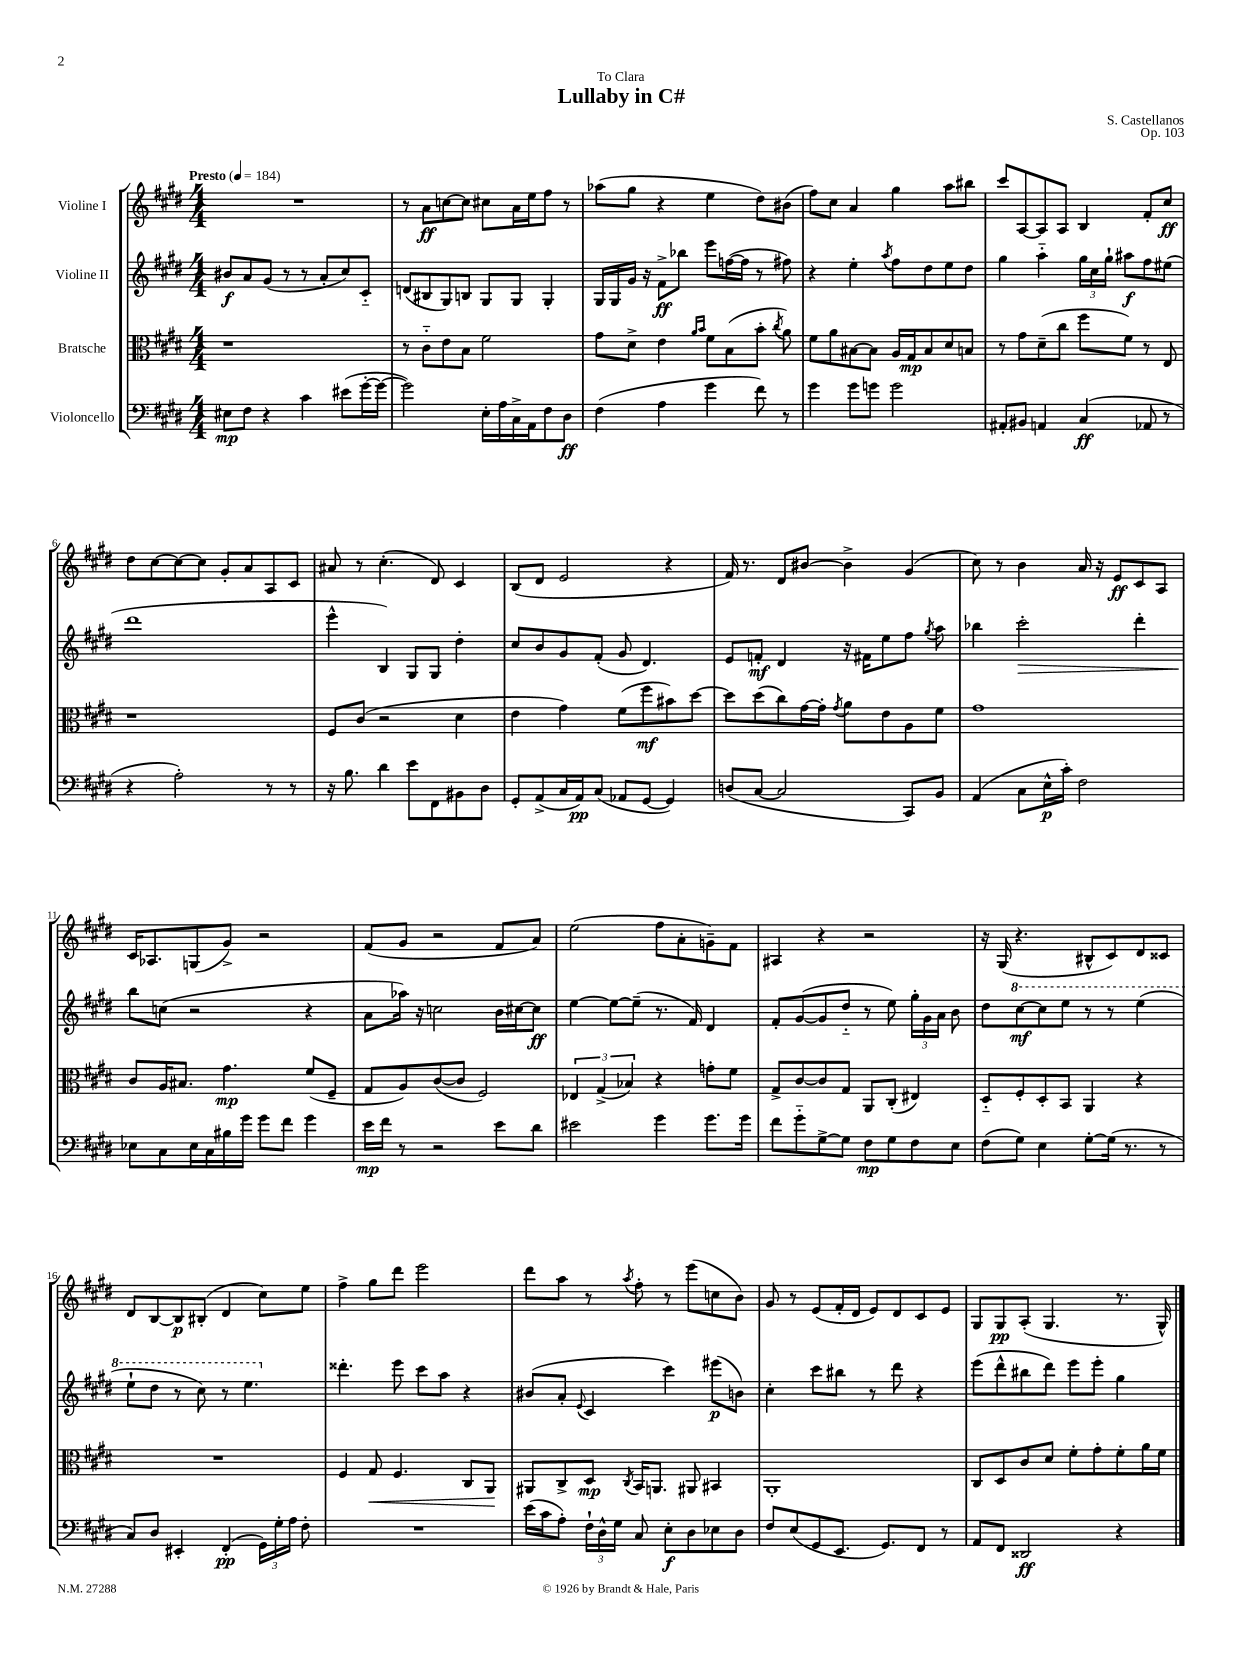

**kern	**dynam	**kern	**dynam	**kern	**dynam	**kern	**dynam
*part4	*part4	*part3	*part3	*part2	*part2	*part1	*part1
*staff4	*staff4	*staff3	*staff3	*staff2	*staff2	*staff1	*staff1
*I"Violoncello	*	*I"Bratsche	*	*I"Violine II	*	*I"Violine I	*
*clefF4	*	*clefC3	*	*clefG2	*	*clefG2	*
*k[f#c#g#d#]	*	*k[f#c#g#d#]	*	*k[f#c#g#d#]	*	*k[f#c#g#d#]	*
*M4/4	*	*M4/4	*	*M4/4	*	*M4/4	*
*MM184	*	*MM184	*	*MM184	*	*MM184	*
=1	=1	=1	=1	=1	=1	=1	=1
!	!	!	!	!	!	!LO:TX:a:B:t=Presto	!
8E#X\L	mp	1r	.	8b#X/L	f	1r	.
8F#\J	.	.	.	8a/	.	.	.
4r	.	.	.	(8g#/J	.	.	.
.	.	.	.	8r	.	.	.
4c#\	.	.	.	8r	.	.	.
.	.	.	.	8a'/L	.	.	.
(8e#X\L	.	.	.	8cc#/)	.	.	.
[16g#'\L	.	.	.	8c#/J	.	.	.
16g#\JJ_	.	.	.	.	.	.	.
=2	=2	=2	=2	=2	=2	=2	=2
2g#\])	.	8r	.	(8dn/L	.	8r	.
.	.	8c#\L	.	8B#X/	.	8a\L	ff
.	.	8e\	.	8G#/)	.	[8ccn\	.
.	.	8B\J	.	8Bn/J	.	8cc\J]	.
16E'\LL	.	2f#\	.	8G#/L	.	8cc#X\L	.
16A\	.	.	.	.	.	.	.
16C#^\	.	.	.	8G#/J	.	16a\L	.
16AA\J	.	.	.	.	.	16ee\J	.
8F#\	.	.	.	4G#'/	.	8ff#\J	.
8D#\J	ff	.	.	.	.	8r	.
=3	=3	=3	=3	=3	=3	=3	=3
(4F#\	.	8g#\L	.	16G#/LL	.	(8aa-X\L	.
.	.	.	.	16G#/	.	.	.
.	.	8d#^\J	.	16g#/JJ	.	8gg#\J	.
.	.	.	.	16r	.	.	.
4A\	.	4e\	.	8f#^\L	ff	4r	.
.	.	.	.	8bb-X\J	.	.	.
.	.	16qqa/LL	.	.	.	.	.
.	.	16qqb/JJ	.	.	.	.	.
4g#\	.	8f#\L	.	8eee\L	.	4ee\	.
.	.	(8B\	.	([16ffn\L	.	.	.
.	.	.	.	16ff\JJ]	.	.	.
8f#\)	.	8b'\J	.	8r	.	8dd#\L)	.
.	.	8qcc#/	.	.	.	.	.
8r	.	8a\)	.	8ff#X\)	.	(8b#X\J	.
=4	=4	=4	=4	=4	=4	=4	=4
4g#\	.	8f#\L	.	4r	.	8ff#\L)	.
.	.	8a\	.	.	.	8cc#\J	.
8g#\L	.	[8B#X\	.	4ee'\	.	4a/	.
8gn\J	.	8B#\J]	.	.	.	.	.
.	.	.	.	8qaa/	.	.	.
2g\	.	16A/LL	.	8ff#\L	.	4gg#\	.
.	.	16G#/J	mp	.	.	.	.
.	.	8B#/	.	8dd#\	.	.	.
.	.	8d#/	.	8ee\	.	8aa\L	.
.	.	8Bn/J	.	8dd#\J	.	8bb#X\J	.
=5	=5	=5	=5	=5	=5	=5	=5
8AA#X'/L	.	8r	.	4gg#\	.	8ccc#/L	.
8BB#X/J	.	8g#\L	.	.	.	[8A/	.
4AAn/	.	(8d#~\	.	4aa\	.	8A/]	.
.	.	8cc#\J	.	.	.	8A/J	.
(4C#/	ff	8ff#\L	.	24gg#\LL	.	4B/	.
.	.	.	.	24cc#\	.	.	.
.	.	.	.	24gg#`\JJ	.	.	.
.	.	8f#\J)	.	8aa#X\L	f	.	.
8AA-X/	.	8r	.	8ff#\	.	8f#'/L	.
8r	.	8E/	.	(8ee#X\J	.	8cc#/J	ff
!!LO:LB:g=z
=6	=6	=6	=6	=6	=6	=6	=6
4r	.	1r	.	1ddd#	.	8dd#\L	.
.	.	.	.	.	.	[8cc#\	.
2A'\)	.	.	.	.	.	8cc#\_	.
.	.	.	.	.	.	8cc#\J]	.
.	.	.	.	.	.	8g#'/L	.
.	.	.	.	.	.	8a/	.
8r	.	.	.	.	.	8A/	.
8r	.	.	.	.	.	8c#/J	.
=7	=7	=7	=7	=7	=7	=7	=7
16r	.	8F#/L	.	4eee^^\	.	8a#X/	.
8.B\	.	.	.	.	.	.	.
.	.	(8c#/J	.	.	.	8r	.
4d#\	.	2r	.	4B/)	.	(4.cc#'\	.
8e\L	.	.	.	8G#/L	.	.	.
8FF#\	.	.	.	8G#/J	.	8d#/)	.
8BB#X\	.	4d#\	.	4dd#'\	.	4c#/	.
8D#\J	.	.	.	.	.	.	.
=8	=8	=8	=8	=8	=8	=8	=8
8GG#'/L	.	4e\	.	8cc#/L	.	(8B/L	.
(8AA^/	.	.	.	8b/	.	8d#/J	.
16C#/L	.	4g#\)	.	8g#/	.	2e/	.
16AA/J)	pp	.	.	.	.	.	.
(8C#/J	.	.	.	(8f#'/J	.	.	.
8AA-X/L	.	(8f#\L	.	8g#/	.	.	.
[8GG#/J	.	8ff#\	mf	4.d#/)	.	.	.
4GG#/])	.	8b#X\)	.	.	.	4r	.
.	.	[8dd#\J	.	.	.	.	.
=9	=9	=9	=9	=9	=9	=9	=9
(8Dn/L	.	8dd#\L]	.	8e/L	.	16f#/)	.
.	.	.	.	.	.	8.r	.
[8C#/J	.	(8dd#\	.	8fn'/J	mf	.	.
2C#/]	.	8cc#\)	.	4d#/	.	8d#/L	.
.	.	[16g#\L	.	.	.	[8b#X/J	.
.	.	16g#'\JJ]	.	.	.	.	.
.	.	8qg#/	.	.	.	.	.
.	.	8a\L	.	16r	.	4b#^\]	.
.	.	.	.	16f#X\KL	.	.	.
.	.	8e\	.	8ee\	.	.	.
8CC#/L)	.	8A\	.	8ff#\J	.	(4g#/	.
.	.	.	.	8qgg#/	.	.	.
8BB/J	.	8f#\J	.	8aa\	.	.	.
=10	=10	=10	=10	=10	=10	=10	=10
(4AA/	.	1g#	.	4bb-X\	.	8cc#\)	.
.	.	.	.	.	.	8r	.
!	!	!	!	!	!LO:HP:b	!	!
8C#\L	.	.	.	2ccc#'\	>	4b\	.
16E^^\L	p	.	.	.	.	.	.
16c#'\JJ)	.	.	.	.	.	.	.
2F#\	.	.	.	.	.	16a/	.
.	.	.	.	.	.	16r	.
.	.	.	.	.	.	8e/L	ff
.	.	.	.	4ddd#'\	.	8c#/	.
.	.	.	.	.	.	8A/J	.
!!LO:LB:g=z
=11	=11	=11	=11	=11	=11	=11	=11
8E-X\L	.	8c#/L	.	8bb\L	.	16c#/KL	.
.	.	.	.	.	.	8.A-X/	.
8C#\	.	16A/K	.	(8ccn\J	]	.	.
.	.	8.B#X/J	.	.	.	.	.
16E-\L	.	.	.	2r	.	(8Gn/	.
16C#\	.	.	.	.	.	.	.
16B#X\	.	4.g#\	mp	.	.	8g#^/J)	.
16g#\JJ	.	.	.	.	.	.	.
8g#\L	.	.	.	.	.	2r	.
8f#\J	.	.	.	.	.	.	.
4g#\	.	(8f#/L	.	4r	.	.	.
.	.	8F#~/J	.	.	.	.	.
=12	=12	=12	=12	=12	=12	=12	=12
16e\LL	mp	8G#/L	.	8a\L	.	(8f#/L	.
16f#\JJ	.	.	.	.	.	.	.
8r	.	8A/)	.	16aa-X\Jk)	.	8g#/J	.
.	.	.	.	16r	.	.	.
2r	.	([8c#/	.	2ccn\	.	2r	.
.	.	8c#/J]	.	.	.	.	.
.	.	2F#/)	.	.	.	.	.
8e\L	.	.	.	16b\LL	.	8f#/L	.
.	.	.	.	[16cc#X\J	.	.	.
8d#\J	.	.	.	8cc#\J]	ff	8a/J)	.
=13	=13	=13	=13	=13	=13	=13	=13
2e#X\	.	6E-X/	.	[4ee\	.	(2ee\	.
.	.	(6G#^/	.	.	.	.	.
.	.	.	.	8ee\L_	.	.	.
.	.	6B-X/)	.	.	.	.	.
.	.	.	.	(8ee~\J]	.	.	.
4g#\	.	4r	.	8.r	.	8ff#\L	.
.	.	.	.	.	.	8a'\	.
.	.	.	.	16f#/)	.	.	.
8.g#\L	.	8gn'\L	.	4d#/	.	8gn~\)	.
.	.	8f#\J	.	.	.	8f#\J	.
16g#\Jk	.	.	.	.	.	.	.
=14	=14	=14	=14	=14	=14	=14	=14
8f#\L	.	8G#^/L	.	8f#'/L	.	4A#X/	.
8g#\	.	[8c#/	.	([8g#/	.	.	.
[8G#^\	.	8c#/]	.	8g#/]	.	4r	.
8G#\J]	.	8G#/J	.	8dd#/J	.	.	.
8F#\L	mp	8AA/L	.	8r	.	2r	.
8G#\	.	(8C#'/J	.	8ee\)	.	.	.
8F#\	.	4E#X/)	.	24gg#'\LL	.	.	.
.	.	.	.	24g#\	.	.	.
.	.	.	.	24a\JJ	.	.	.
8E\J	.	.	.	8b\	.	.	.
=15	=15	=15	=15	=15	=15	=15	=15
(8F#\L	.	8D#/L	.	8dd#\L	.	16r	.
.	.	.	.	.	.	(16G#/	.
*	*	*	*	*8va	*	*	*
8G#\J)	.	8F#'/	.	[8ccc#\	mf	4.r	.
4E\	.	8D#'/	.	8ccc#\]	.	.	.
.	.	8BB/J	.	8eee\J	.	.	.
[8G#'\L	.	4AA/	.	8r	.	8B#X^^/L	.
(16G#\Jk]	.	.	.	8r	.	8c#/)	.
8.r	.	.	.	.	.	.	.
.	.	4r	.	(4eee\	.	8d#/	.
8r	.	.	.	.	.	8c##X/J	.
!!LO:LB:g=z
=16	=16	=16	=16	=16	=16	=16	=16
8C#/L)	.	1r	.	8eee`\L	.	8d#/L	.
8D#/J	.	.	.	8ddd#\J	.	[8B/	.
4EE#X'/	.	.	.	8r	.	8B/]	p
.	.	.	.	8ccc#\)	.	(8B#X'/J	.
(4FF#'/	pp	.	.	8r	.	4d#/	.
.	.	.	.	4.eee\	.	.	.
24GG#\LL)	.	.	.	.	.	8cc#\L)	.
24G#'\	.	.	.	.	.	.	.
24A\JJ	.	.	.	.	.	.	.
8F#'\	.	.	.	.	.	8ee\J	.
=17	=17	=17	=17	=17	=17	=17	=17
*	*	*	*	*X8va	*	*	*
1r	.	4F#/	.	4.ddd##X'\	.	4ff#^\	.
!	!	!	!LO:HP:b	!	!	!	!
.	.	8G#/	<	.	.	8gg#\L	.
.	.	4.F#/	.	8eee\	.	8ddd#\J	.
.	.	.	.	8ccc#\L	.	2eee\	.
.	.	.	.	8aa\J	.	.	.
.	.	8C#/L	.	4r	.	.	.
.	.	8AA/J	.	.	.	.	.
.	.	.	[	.	.	.	.
=18	=18	=18	=18	=18	=18	=18	=18
(16e\LL	.	8AA#X/L	.	(8b#X/L	.	8ddd#\L	.
16c#\J	.	.	.	.	.	.	.
8A'\J)	.	8C#^/	.	8a'/J	.	8aa\J	.
.	.	.	.	8qqe/	.	.	.
24F#`\LL	.	8D#/J	mp	4c#/	.	8r	.
24D#^^\	.	.	.	.	.	.	.
24G#\JJ	.	.	.	.	.	.	.
.	.	8qC#/	.	.	.	8qaa/	.
8C#/	.	16BB/KL	.	.	.	8ff#'\	.
.	.	8.AAn/J	.	.	.	.	.
8E'\L	f	.	.	4ccc#\)	.	8r	.
8D#\	.	8AA#X/	.	.	.	(8eee\L	.
8E-X\	.	4BB#X/	.	(8eee#X\L	p	8ccn\	.
8D#\J	.	.	.	8bn\J)	.	8b\J)	.
=19	=19	=19	=19	=19	=19	=19	=19
8F#/L	.	1AA'	.	4cc#'\	.	8g#/	.
(8E/	.	.	.	.	.	8r	.
8GG#/	.	.	.	8ccc#\L	.	(8e/L	.
8.EE/J	.	.	.	8bb#X\J	.	16f#'/L	.
.	.	.	.	.	.	16d#/JJ	.
.	.	.	.	8r	.	8e/L)	.
8.GG#/L)	.	.	.	.	.	.	.
.	.	.	.	8ddd#\	.	8d#/	.
8FF#/J	.	.	.	4r	.	8c#/	.
8r	.	.	.	.	.	8e/J	.
=20	=20	=20	=20	=20	=20	=20	=20
8AA/L	.	8C#/L	.	(8eee\L	.	8G#/L	.
8FF#/J	.	8D#/	.	8ddd#^^\	.	8G#/	pp
2DD##X/	ff	8c#/	.	8bb#X\	.	(8A'/J	.
.	.	8d#/J	.	8ddd#\J)	.	4.G#/	.
.	.	8f#'\L	.	8eee\L	.	.	.
.	.	8g#'\	.	8eee'\J	.	.	.
4r	.	8f#'\	.	4gg#\	.	8.r	.
.	.	16a\L	.	.	.	.	.
.	.	16f#\JJ	.	.	.	16G#^^/)	.
==	==	==	==	==	==	==	==
*-	*-	*-	*-	*-	*-	*-	*-
